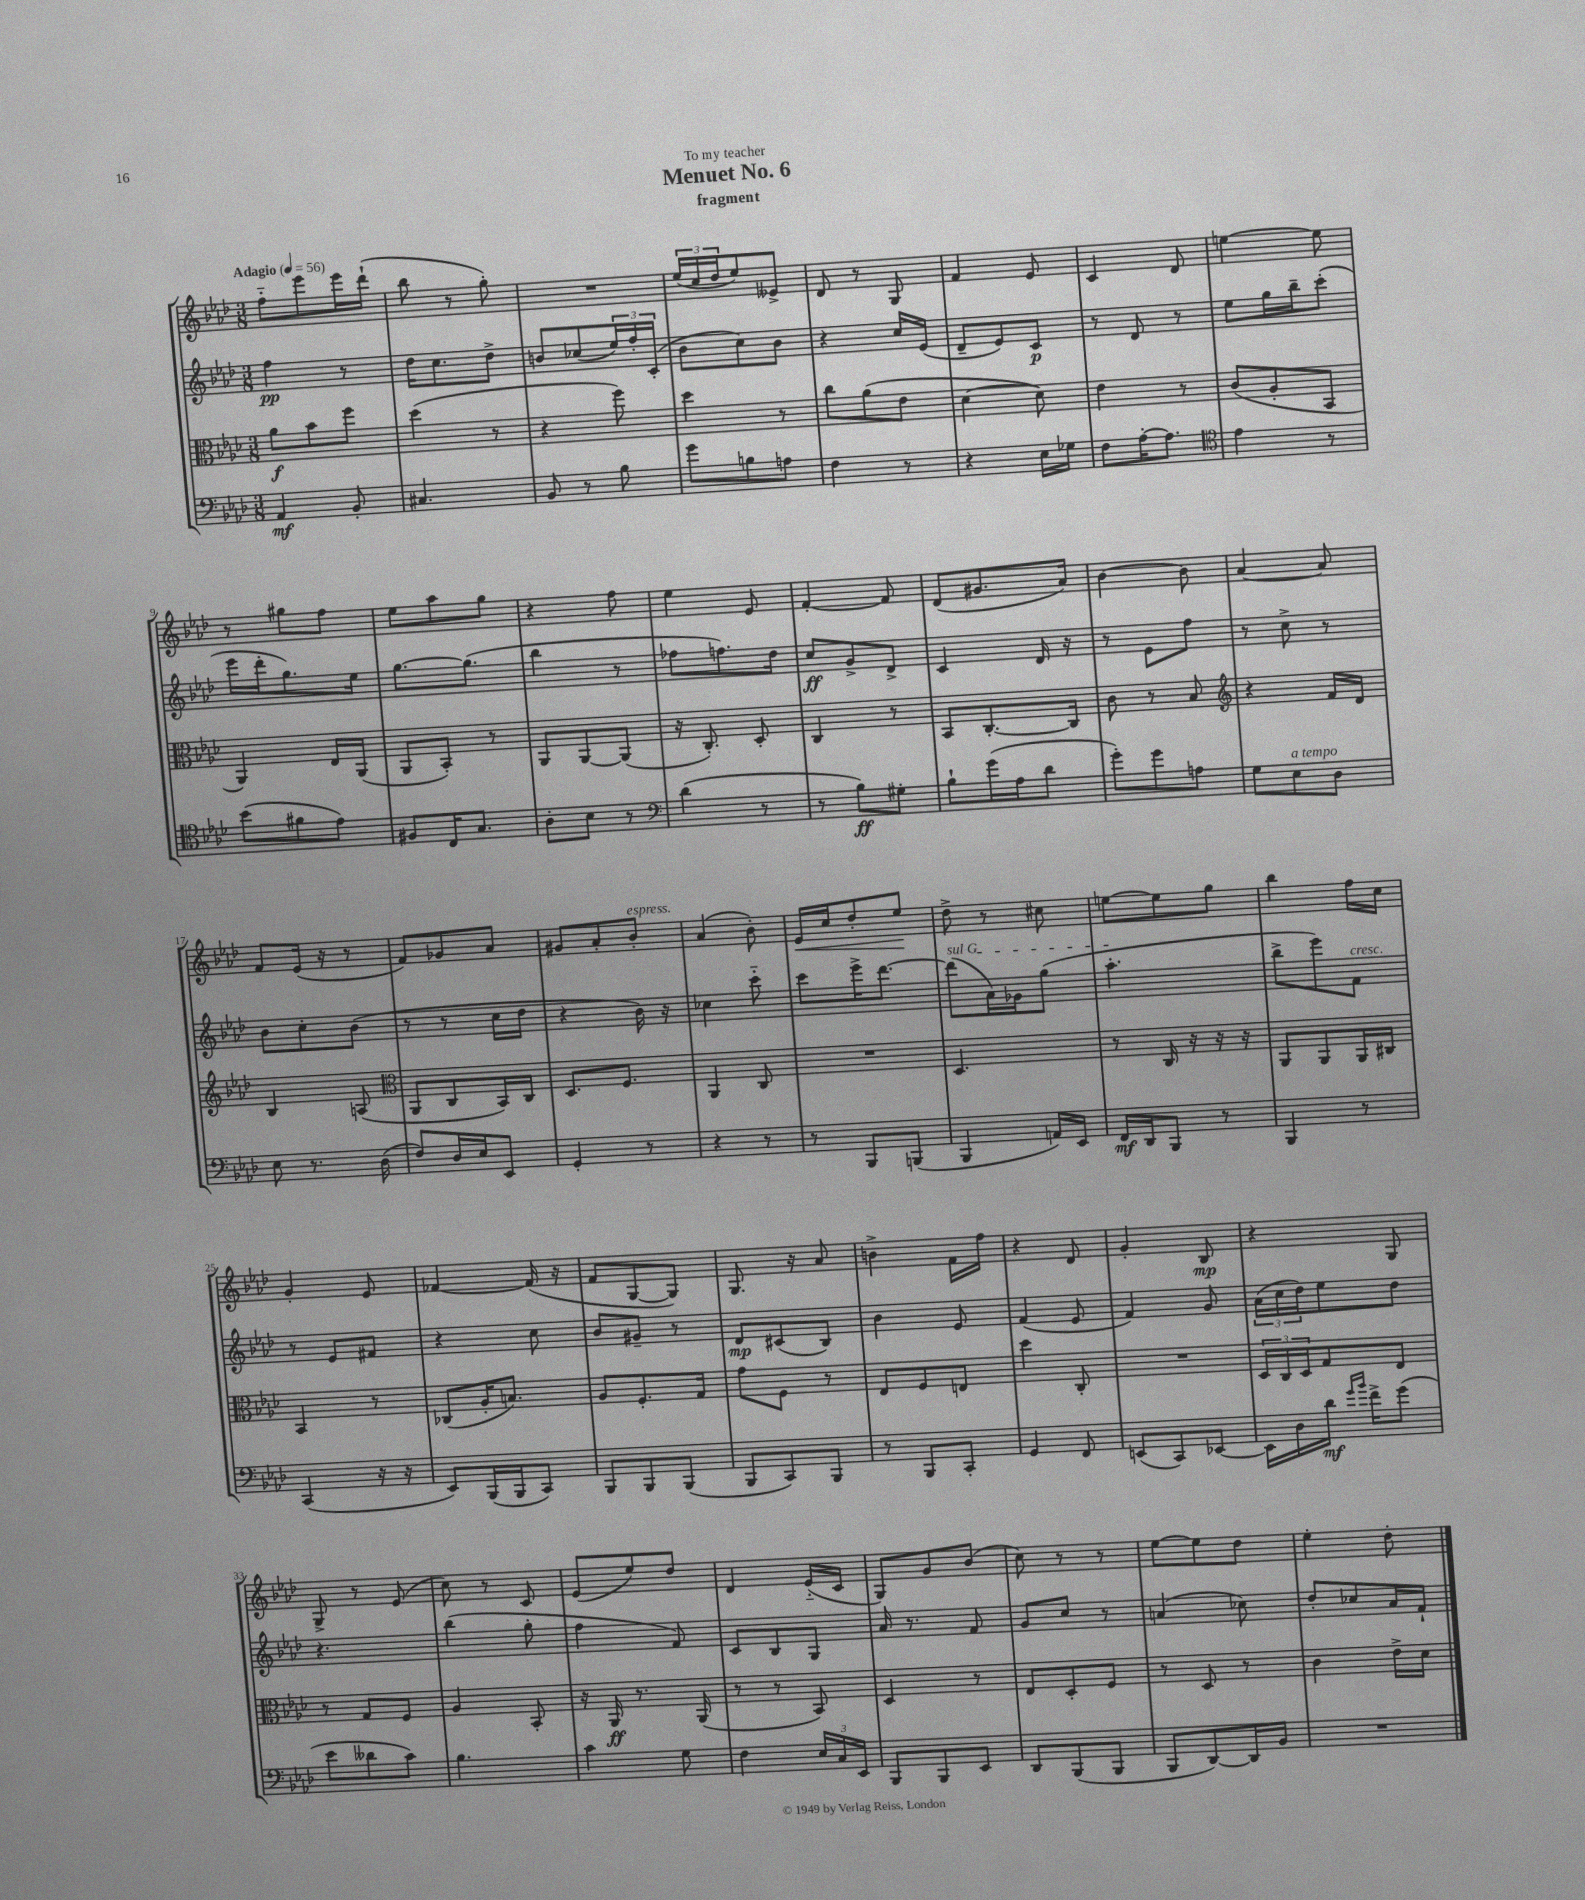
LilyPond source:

\header { title = "Menuet No. 6" subtitle = "fragment" dedication = "To my teacher" }
<<
\new StaffGroup <<
\new Staff = "s0" {
    \clef treble \key aes \major \numericTimeSignature \time 3/8 \tempo "Adagio" 4 = 56
    f''8-_ ees'''8 ees'''16 des'''16-!( |
    bes''8 r8 g''8-.) |
    R4. |
    \tuplet 3/2 { ees''16( c''16 des''16 } ees''8) eeses'8-> |
    des'8 r8 g8 |
    f'4 ees'8 |
    c'4 des'8 |
    e''4~ e''8 |
    r8 gis''8 f''8 |
    ees''8 aes''8 g''8 |
    r4 f''8 |
    ees''4 ees'8 |
    f'4~-. f'8 |
    des'8( gis'8. aes'16) |
    bes'4~ bes'8 |
    aes'4~ aes'8 |
    f'8 ees'16( r16 r8 |
    f'8) ges'8 aes'8 |
    gis'8 aes'8-. bes'8-.^\markup { \italic "espress." } |
    aes'4( bes'8-.) |
    ees'16\< c''16 des''8-. ees''8\! |
    des''8-> r8 cis''8 |
    e''8~ e''8 g''8 |
    bes''4 f''16 c''16 |
    g'4-. ees'8 |
    fes'4~ fes'16( r16 |
    f'8 g8~ g8) |
    g8. r16 aes'8 |
    b'4-> f'16 f''16 |
    r4 des'8 |
    g'4-. bes8\mp |
    r4 g8 |
    g8-> r8 ees'8( |
    c''8) r8 c'8 |
    ees'8( ees''8) des''8 |
    des'4 ees'16-_( c'16 |
    g8) g'8 bes'8( |
    c''8) r8 r8 |
    ees''8~ ees''8 des''8 |
    ees''4-. des''8-. \bar "|." |
}
\new Staff = "s1" {
    \clef treble \key aes \major \numericTimeSignature \time 3/8
    f''4\pp r8 |
    des''16 c''8. des''8-> |
    b'8 ces''8( \tuplet 3/2 { ees''16) f''16-. c'16-.( } |
    bes'8 c''8) bes'8 |
    r4 c''16 ees'16( |
    des'8-- ees'8) c'8\p |
    r8 des'8 r8 |
    ees''8 g''16 bes''16-- c'''8-.( |
    ees'''16 des'''16-. g''8.) ees''16 |
    g''8.~ g''8.( |
    bes''4 r8 |
    fes''8 f''8.) des''16 |
    c''8\ff g'8-> des'8-> |
    c'4 des'16 r16 |
    r8 ees'8 f''8 |
    r8 c''8-> r8 |
    bes'8 c''8-. bes'8( |
    r8 r8 c''16 des''16 |
    r4 bes'16) r16 |
    ces''4 c'''8-_ |
    c'''8 ees'''16-> des'''8.~ |
    \once \override TextSpanner.bound-details.left.text = \markup { \italic "sul G" } des'''8\startTextSpan( aes'16) ges'16 g''8( |
    aes''4.-.\stopTextSpan |
    bes''8-> ees'''8) f'8^\markup { \italic "cresc." } |
    r8 ees'8 fis'8 |
    r4 c''8 |
    bes'8 gis'8-- r8 |
    des'8\mp cis'8( bes8) |
    bes'4 ees'8 |
    f'4( ees'8 |
    f'4) g'8 |
    \tuplet 3/2 { aes'16( c''16 des''16) } ees''8 des''8 |
    r4. |
    bes''4( g''8-. |
    f''4 f'8) |
    c'8 bes8 g8 |
    aes'16 r8. f'8 |
    g'8 c''8 r8 |
    a'4( ces''8) |
    des''8-. ces''8 aes'16 f'16-! \bar "|." |
}
\new Staff = "s2" {
    \clef alto \key aes \major \numericTimeSignature \time 3/8
    aes'8\f bes'8 f''8 |
    des''4( r8 |
    r4 f''8) |
    des''4 r8 |
    c''8 aes'8( ees'8 |
    des'4~ des'8) |
    ees'4 r8 |
    c'8( aes8-. bes,8 |
    aes,4) ees16 aes,16( |
    aes,8 bes,8-.) r8 |
    aes,8 aes,8~ aes,8( |
    r16 c8.-.) des8-. |
    c4 r8 |
    bes,8 c8.~-. c16 |
    c'8 r8 bes8 |
    \clef treble r4 f'16 des'16 |
    bes4 a8( |
    \clef alto aes,8 c8 bes,16) c16 |
    des8. f8. |
    aes,4 c8 |
    R4. |
    des4. |
    r8 c16 r16 r16 r16 |
    aes,8 aes,8 aes,16 cis16 |
    bes,4 r8 |
    ces8( aes16-. b8.) |
    aes8 f8.-. g16 |
    g'8 f8 r8 |
    ees8 f8 e8 |
    des''4 c8-. |
    R4. |
    \tuplet 3/2 { des16 c16 des16 } g8 ees8 |
    r8 g8 f8 |
    aes4 bes,8-. |
    r16 aes,16\ff r8. aes,16( |
    r8 r8 bes,8) |
    des4 r8 |
    ees8 des8-. f8 |
    r8 des8 r8 |
    c'4 ees'16-> des'16 \bar "|." |
}
\new Staff = "s3" {
    \clef bass \key aes \major \numericTimeSignature \time 3/8
    aes,4\mf bes,8-. |
    cis4. |
    bes,8 r8 bes8 |
    g'8 b8 a8 |
    f4 r8 |
    r4 ees16 ges16 |
    f8 aes16~-. aes8. |
    \clef tenor ees'4 r8 |
    bes'8( fis'8 ees'8) |
    fis8 c16 g8. |
    aes8-. bes8 r8 |
    \clef bass des'4( r8 |
    r8 bes8\ff) gis8-. |
    bes8-! g'16( aes16 des'8 |
    g'8-.) g'8 a8 |
    g8 ees8^\markup { \italic "a tempo" } des8 |
    ees8 r8. des16( |
    f8) des16 ees16 ees,8 |
    g,4-. r8 |
    r4 r8 |
    r8 bes,,8 b,,8( |
    bes,,4 a,16) ees,16 |
    f,16\mf des,16 bes,,8 r8 |
    bes,,4 r8 |
    c,4( r16 r16 |
    ees,8) bes,,16( bes,,16 c,8) |
    bes,,8 bes,,8 bes,,8( |
    bes,,8 c,8) bes,,8 |
    r8 bes,,8 c,8-. |
    g,4 f,8 |
    e,8( c,8) ees,8~ |
    ees,16 des16 des'16\mf \grace { g'16 bes'16 } f'16-> g'8( |
    ees'8 deses'8 c'8) |
    bes4. |
    c'4 g8 |
    f4 \tuplet 3/2 { ees16 c16 ees,16 } |
    bes,,8 bes,,8 ees,8 |
    des,8 bes,,8( bes,,8 |
    bes,,8 des,8~) des,16 bes,16 |
    R4. \bar "|." |
}
>>
>>
